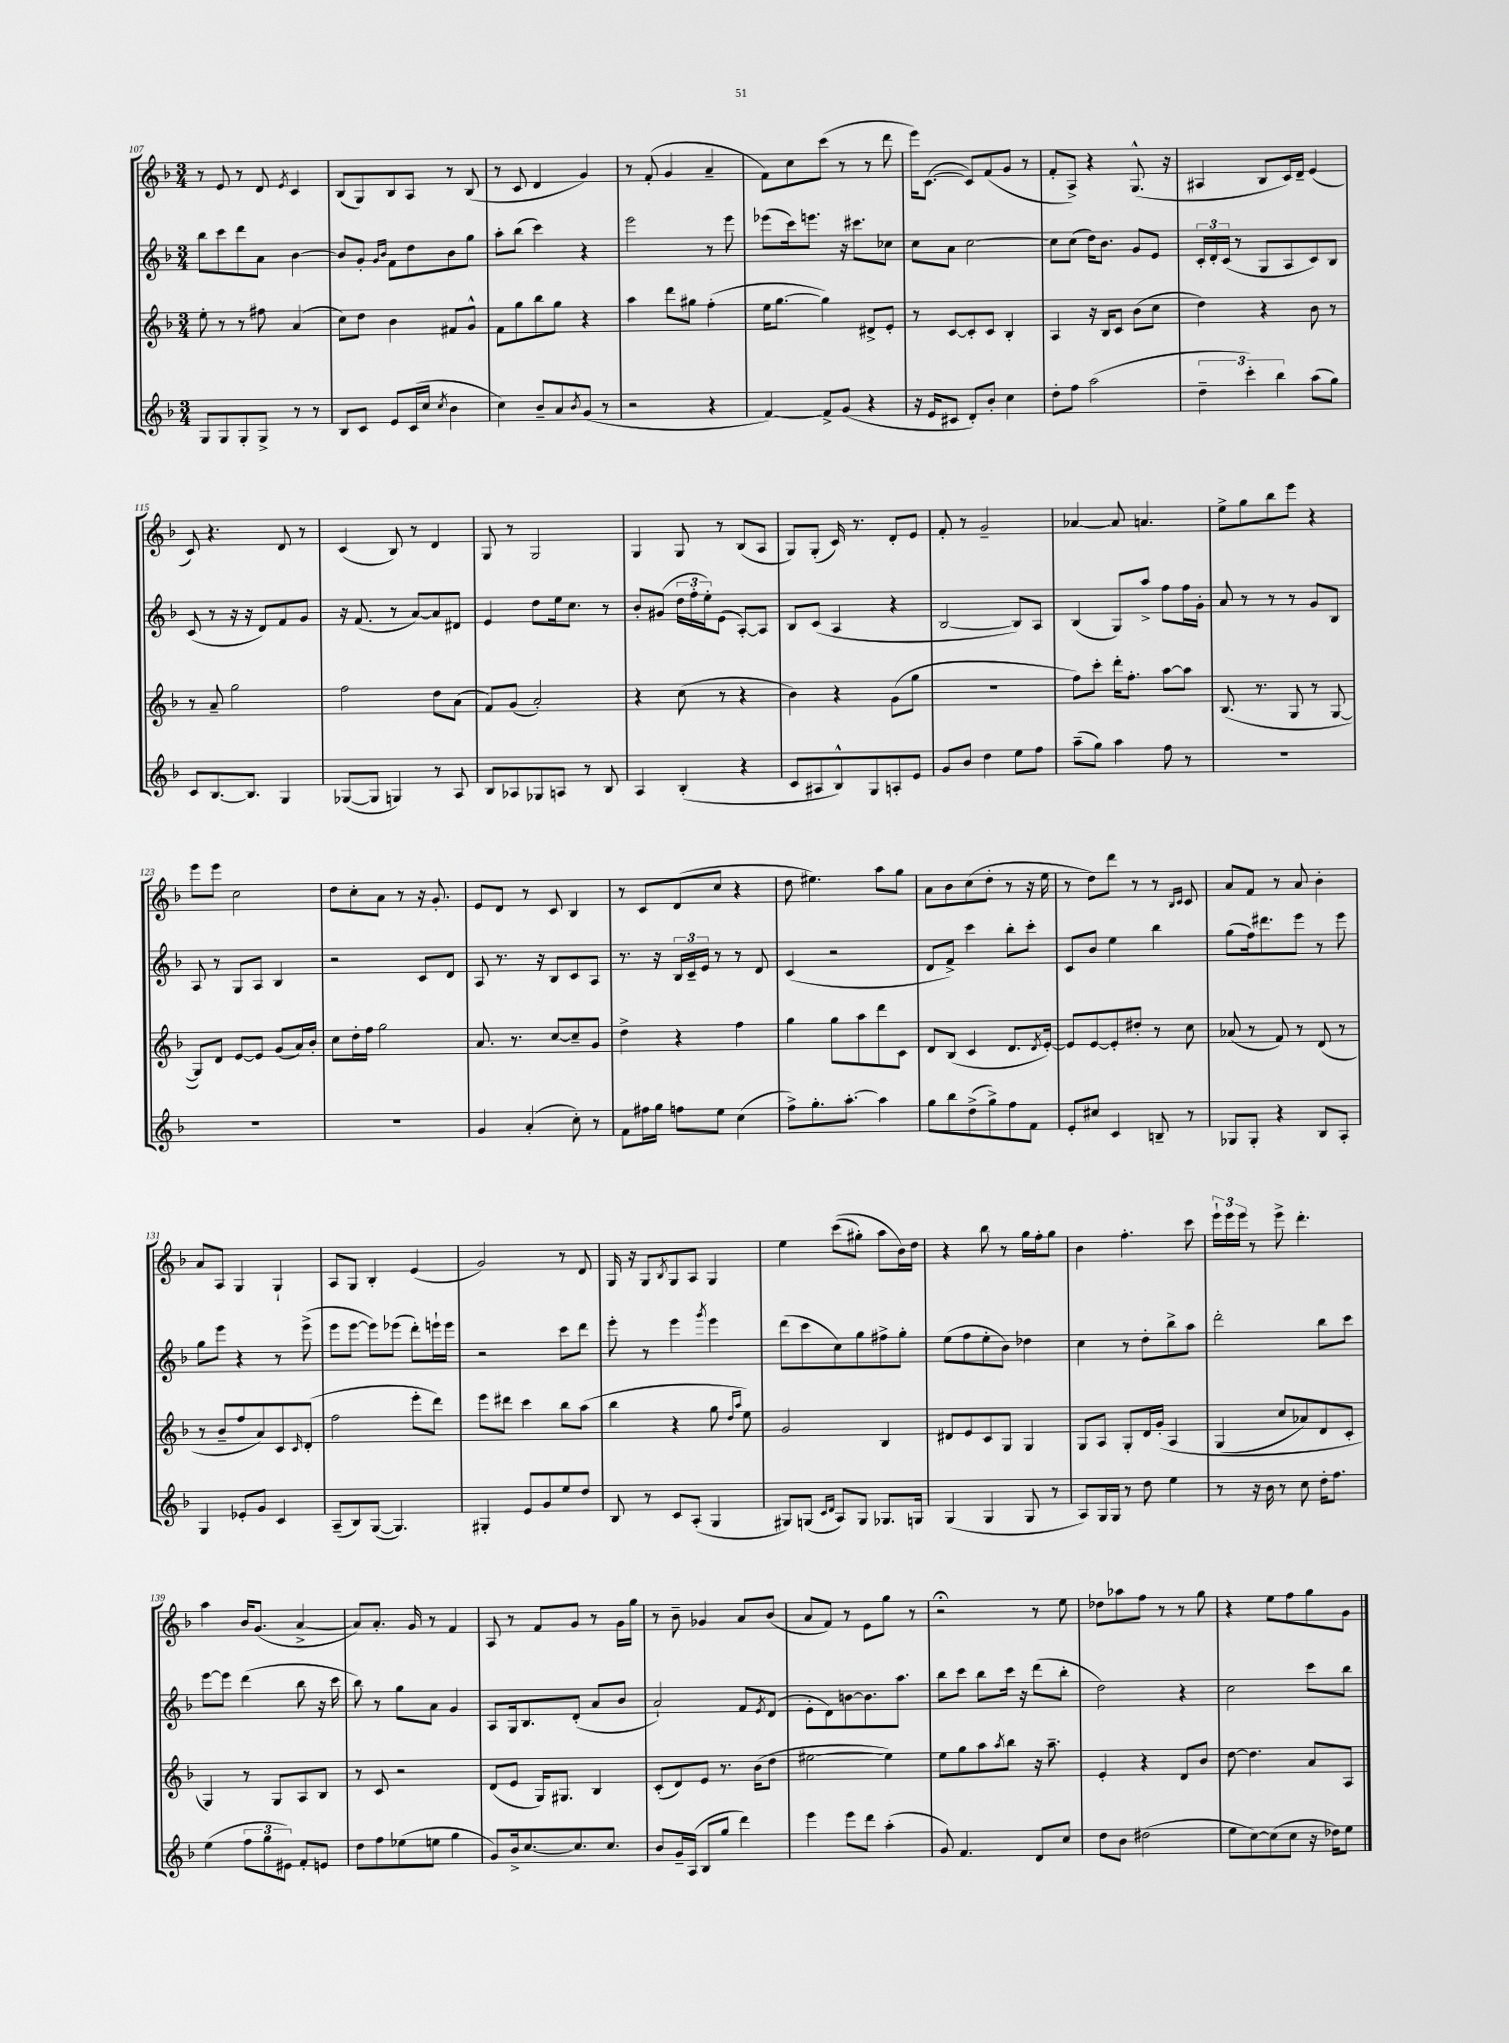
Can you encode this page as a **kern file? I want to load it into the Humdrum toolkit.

**kern	**kern	**kern	**kern
*staff4	*staff3	*staff2	*staff1
*clefG2	*clefG2	*clefG2	*clefG2
*k[b-]	*k[b-]	*k[b-]	*k[b-]
*M3/4	*M3/4	*M3/4	*M3/4
8G	8ee'	8bb-	8r
8G	8r	8ccc	8e
8G'	8r	8ddd	8r
8G^	8ff#	8a	8d
.	.	.	8qe
8r	(4a	[4b-	4c
8r	.	.	.
=	=	=	=
8B-	8cc)	8b-]	(8B-
8c	8dd	8g'	8G)
.	.	16qqg	.
.	.	16qqb-	.
8e	4b-	8f	8B-
(16c	.	8dd	8A
16cc	.	.	.
8qcc	.	.	.
4b-	8f#	8b-	8r
.	8g^^	8gg	(8B-
=	=	=	=
4cc)	8f	8aa'	8r
.	8gg	(8bb-	8c
8b-~	8bb-	4ccc)	4d
8a	8gg	.	.
8qb-	.	.	.
(8g	4r	4r	4g)
8r	.	.	.
=	=	=	=
2r	4aa	2eee	8r
.	.	.	(8f'
.	8ddd	.	4g
.	8gg#	.	.
4r	(4ff'	8r	4a~
.	.	8eee	.
=	=	=	=
[4f)	16ee	(8eee-	8f)
.	[8.gg	.	.
.	.	16ccc)	8cc
.	.	8.eee	.
8f^]	4gg])	.	(8ccc
(8g	.	16r	8r
.	.	8.ccc#	.
4r	8d#^	.	8r
.	8e'	8cc-	8ddd
=	=	=	=
16r	8r	8cc	16eee)
16e	.	.	([8.c
8c#	[8c	8a	.
8d')	8c']	[2cc	8c])
8b-'	8c	.	(8f
4cc	4B-'	.	8g
.	.	.	8r
=	=	=	=
8dd'	4A	8cc]	8f'
8ff	.	(8cc	8A^)
(2aa	16r	16dd)	4r
.	16B-	8.b-	.
.	8c	.	.
.	(8b-	8g	(8.G^^
.	8cc	8e	.
.	.	.	16r
=	=	=	=
6dd~	4dd)	24c'	4A#
.	.	24d'	.
.	.	(24c	.
.	.	8r	.
6ccc')	.	.	.
.	4r	8G	8B-
6bb-	.	.	.
.	.	8A	16c)
.	.	.	16d~
(8aa	8b-	8c)	(4e
8gg)	8r	8B-	.
=	=	=	=
8c	8r	(8c	8c)
[8.B-	8a~	8r	4.r
.	2gg	16r	.
8.B-]	.	16r	.
.	.	8d)	.
4G	.	8f	8d
.	.	8g	8r
=	=	=	=
([8G-	2ff	16r	(4c
.	.	(8.f	.
8G-]	.	.	.
4G)	.	8r	8B-)
.	.	[8a)	8r
8r	8dd	8a]	4d
8A	(8a	8d#	.
=	=	=	=
8B-	8f)	4e	8G
8A-	(8g	.	8r
8G-	2a')	8dd	2G
8A	.	16ee	.
.	.	8.cc	.
8r	.	.	.
8B-	.	8r	.
=	=	=	=
4A	4r	8b-'	4G
.	.	(8g#	.
(4B-'	(8cc	24dd	8G
.	.	24ff'	.
.	.	24ee')	.
.	8r	(8e	8r
4r	4r	[8A')	(8B-
.	.	8A]	8A
=	=	=	=
8c	4b-)	8B-	8G)
8A#	.	(8c	(8G'
8B-^^)	4r	4A	16c)
.	.	.	8.r
8G	.	.	.
8A'	(8g	4r	8d'
8e	8gg	.	8e
=	=	=	=
8g	2.r	[2B-	8f'
8b-	.	.	8r
4dd	.	.	2g~
8ee	.	8B-])	.
8ff	.	8A	.
=	=	=	=
(8aa~	8ff)	(4B-	[4a-
8gg)	8ccc'	.	.
4aa	16ddd'	8G)	8a-]
.	8.ff'	.	.
.	.	8aa^	4.a
8ff	[8aa	8ff	.
8r	8aa]	16ff	.
.	.	16g'	.
=	=	=	=
2.r	(8.B-	8a	8ee^
.	.	8r	8gg
.	8.r	.	.
.	.	8r	8bb-
.	8G	8r	8eee
.	8r	8g	4r
.	[8G	8B-	.
=	=	=	=
2.r	8G])	8A	8eee
.	8d	8r	8eee
.	[8e	8G	2cc
.	8e]	8A	.
.	(8g	4B-	.
.	16a)	.	.
.	16b-'	.	.
=	=	=	=
2.r	8cc	2r	8dd
.	16dd'	.	8cc'
.	16ff	.	.
.	2gg	.	8a
.	.	.	8r
.	.	8c	16r
.	.	.	8.g'
.	.	8d	.
=	=	=	=
4g	8.a	8A	8e
.	.	8.r	8d
.	8.r	.	.
(4a'	.	.	8r
.	.	16r	.
.	[8cc	8B-	8c
8cc')	8cc~]	8c	4B-
8r	8g	8A	.
=	=	=	=
8f	4dd^	8.r	8r
16ff#	.	.	8c
16gg	.	16r	.
8ff	4r	24B-	(8d
.	.	24c~	.
.	.	24e	.
8ee	.	8r	8cc
(4cc	4ff	8r	4r
.	.	8d	.
=	=	=	=
8ff^)	4gg	(4c	8dd
8.gg'	.	.	4.ee#)
.	8gg	2r	.
[8.aa'	.	.	.
.	8aa	.	.
4aa]	8ddd	.	8aa
.	8c	.	8gg
=	=	=	=
8gg	8d	8d	8a
8bb-	(8B-	8f^)	8b-
(8dd^	4c	4ccc	(8cc
8gg^)	.	.	8dd'
8ff	8.d	8bb-'	8r
8f	.	8ccc'	16r
.	8qd	.	.
.	[16e')	.	16ee
=	=	=	=
8e'	8e]	8c	8r
8cc#	[8e	8b-	8dd)
4c	8e']	4ee	8ddd
.	8dd#'	.	8r
8B~	8r	4bb-	8r
.	.	.	16qqB-
.	.	.	16qqc
8r	8cc	.	8c
=	=	=	=
8G-	(8a-	(8gg	8a
8G-'	8r	16ff)	8f
.	.	8.ddd#	.
4r	8f)	.	8r
.	8r	8eee	8a
8B-	(8d	8r	4b-'
8A'	8r	8eee	.
=	=	=	=
4G	8r	8gg	8a
.	8b-~	8eee	8A
8e-'	8ff	4r	4G
8g	8a)	.	.
4c	8c	8r	4G`
.	16qqc	.	.
.	(8d'	(8eee^	.
=	=	=	=
(8A~	2ff	8eee	8A
8B-)	.	[8eee	8G
([8G	.	8eee])	4B-'
4.G])	.	(8eee-	.
.	8eee'	8ddd')	(4e
.	8ddd)	16eee`	.
.	.	16eee	.
=	=	=	=
4G#'	8eee	2r	2g)
.	8ddd#	.	.
8e	4ccc	.	.
8g	.	.	.
8ee	8bb-	8ccc	8r
8dd	(8aa	8ddd	8d
=	=	=	=
8B-	4bb-	8eee'	16G
.	.	.	16r
8r	.	8r	8G
.	.	.	8qB-
8c	4r	4eee	8G
(8A'	.	.	8A
.	.	8qggg	.
4G	8gg	4eee	4G
.	16qqdd	.	.
.	16qqaa	.	.
.	8ee)	.	.
=	=	=	=
8G#)	2g	(8ddd	4ee
(8G	.	8ccc	.
16qqc	.	.	.
16qqd	.	.	.
8A)	.	8cc)	&((8ccc
8G	.	8gg	8gg#')
8.G-	4B-	8ff#^	8aa
.	.	8gg'	16b-&)
16G	.	.	16dd
=	=	=	=
(4G	8d#	(8ee	4r
.	8e	8ff	.
4G	8c	8ee'	8bb-
.	8G	8b-)	8r
8G	4G	4dd-	16gg
.	.	.	16ff'
8r	.	.	8gg
=	=	=	=
8A)	8G	4cc	4b-
16G	8A	.	.
16G	.	.	.
8r	8G'	8r	4.ff'
8dd	16d	8dd'	.
.	&(16g'	.	.
4ee	4A	8bb-^	.
.	.	8aa	8ccc
=	=	=	=
8r	(4G	2ddd'	24eee`
.	.	.	24eee
.	.	.	24eee
16r	.	.	8r
16b-	.	.	.
8r	8cc	.	8eee^
8cc	8a-)	.	4.ddd'
16dd'	8d	8bb-	.
8.ff	.	.	.
.	8c'	8ccc	.
=	=	=	=
(4ee	4G&)	[8eee	4aa
.	.	8eee]	.
12ff	8r	(4ddd	16b-
.	.	.	(8.g
12gg	.	.	.
.	8G	.	.
12e#)	.	.	.
8f'	8A	8bb-	[4a^
8e	8B-	16r	.
.	.	16ccc	.
=	=	=	=
8dd	8r	8bb-)	8a])
8ff	8c	8r	8.a'
(8ee-	2r	8gg	.
.	.	.	16g
8ee	.	8a	8r
4gg	.	4g	4f
=	=	=	=
8g)	(8d	8A	8A
16b-^	8e	16G	8r
[8.cc	.	8.B-	.
.	16G)	.	8f
.	8.G#	.	.
8.cc]	.	(8d'	8g
.	4B-	8a	8r
8.cc	.	.	.
.	.	8b-	16g
.	.	.	16gg
=	=	=	=
8b-	(8c'	2a`)	8r
16g~	8d)	.	8b-~
(16A	.	.	.
8B-	8e	.	4g-
8gg	8.r	.	.
4ddd)	.	8f	8a
.	(16b-	.	.
.	.	8qe	.
.	8dd	(8d	(8b-
=	=	=	=
4eee	[2ee#	8e'	8a
.	.	8d)	8f)
8eee	.	[8b	8r
8ddd	.	8.b]	8e
(4aa'	4ee#])	.	8gg
.	.	8.aa	.
.	.	.	8r
=	=	=	=
8g)	8ee	8bb-	2r;
4.f	8gg	8ccc	.
.	8aa	8bb-	.
.	8qaa	.	.
.	8bb-	16ccc	.
.	.	16r	.
8d	16r	(8ddd	8r
.	8.aa~	.	.
8cc	.	8bb-'	8ee
=	=	=	=
8dd	4e'	2dd)	8dd-
8b-	.	.	8aa-
(2dd#	4r	.	8ff
.	.	.	8r
.	8d	4r	8r
.	8b-	.	8gg
=	=	=	=
8ee	[8dd	2cc	4r
[8cc)	4.dd]	.	.
(8cc]	.	.	8ee
8cc	.	.	8ff
16r	8a	8ccc	8gg
16dd-)	.	.	.
8ee	8A	8bb-	8g
==	==	==	==
*-	*-	*-	*-
